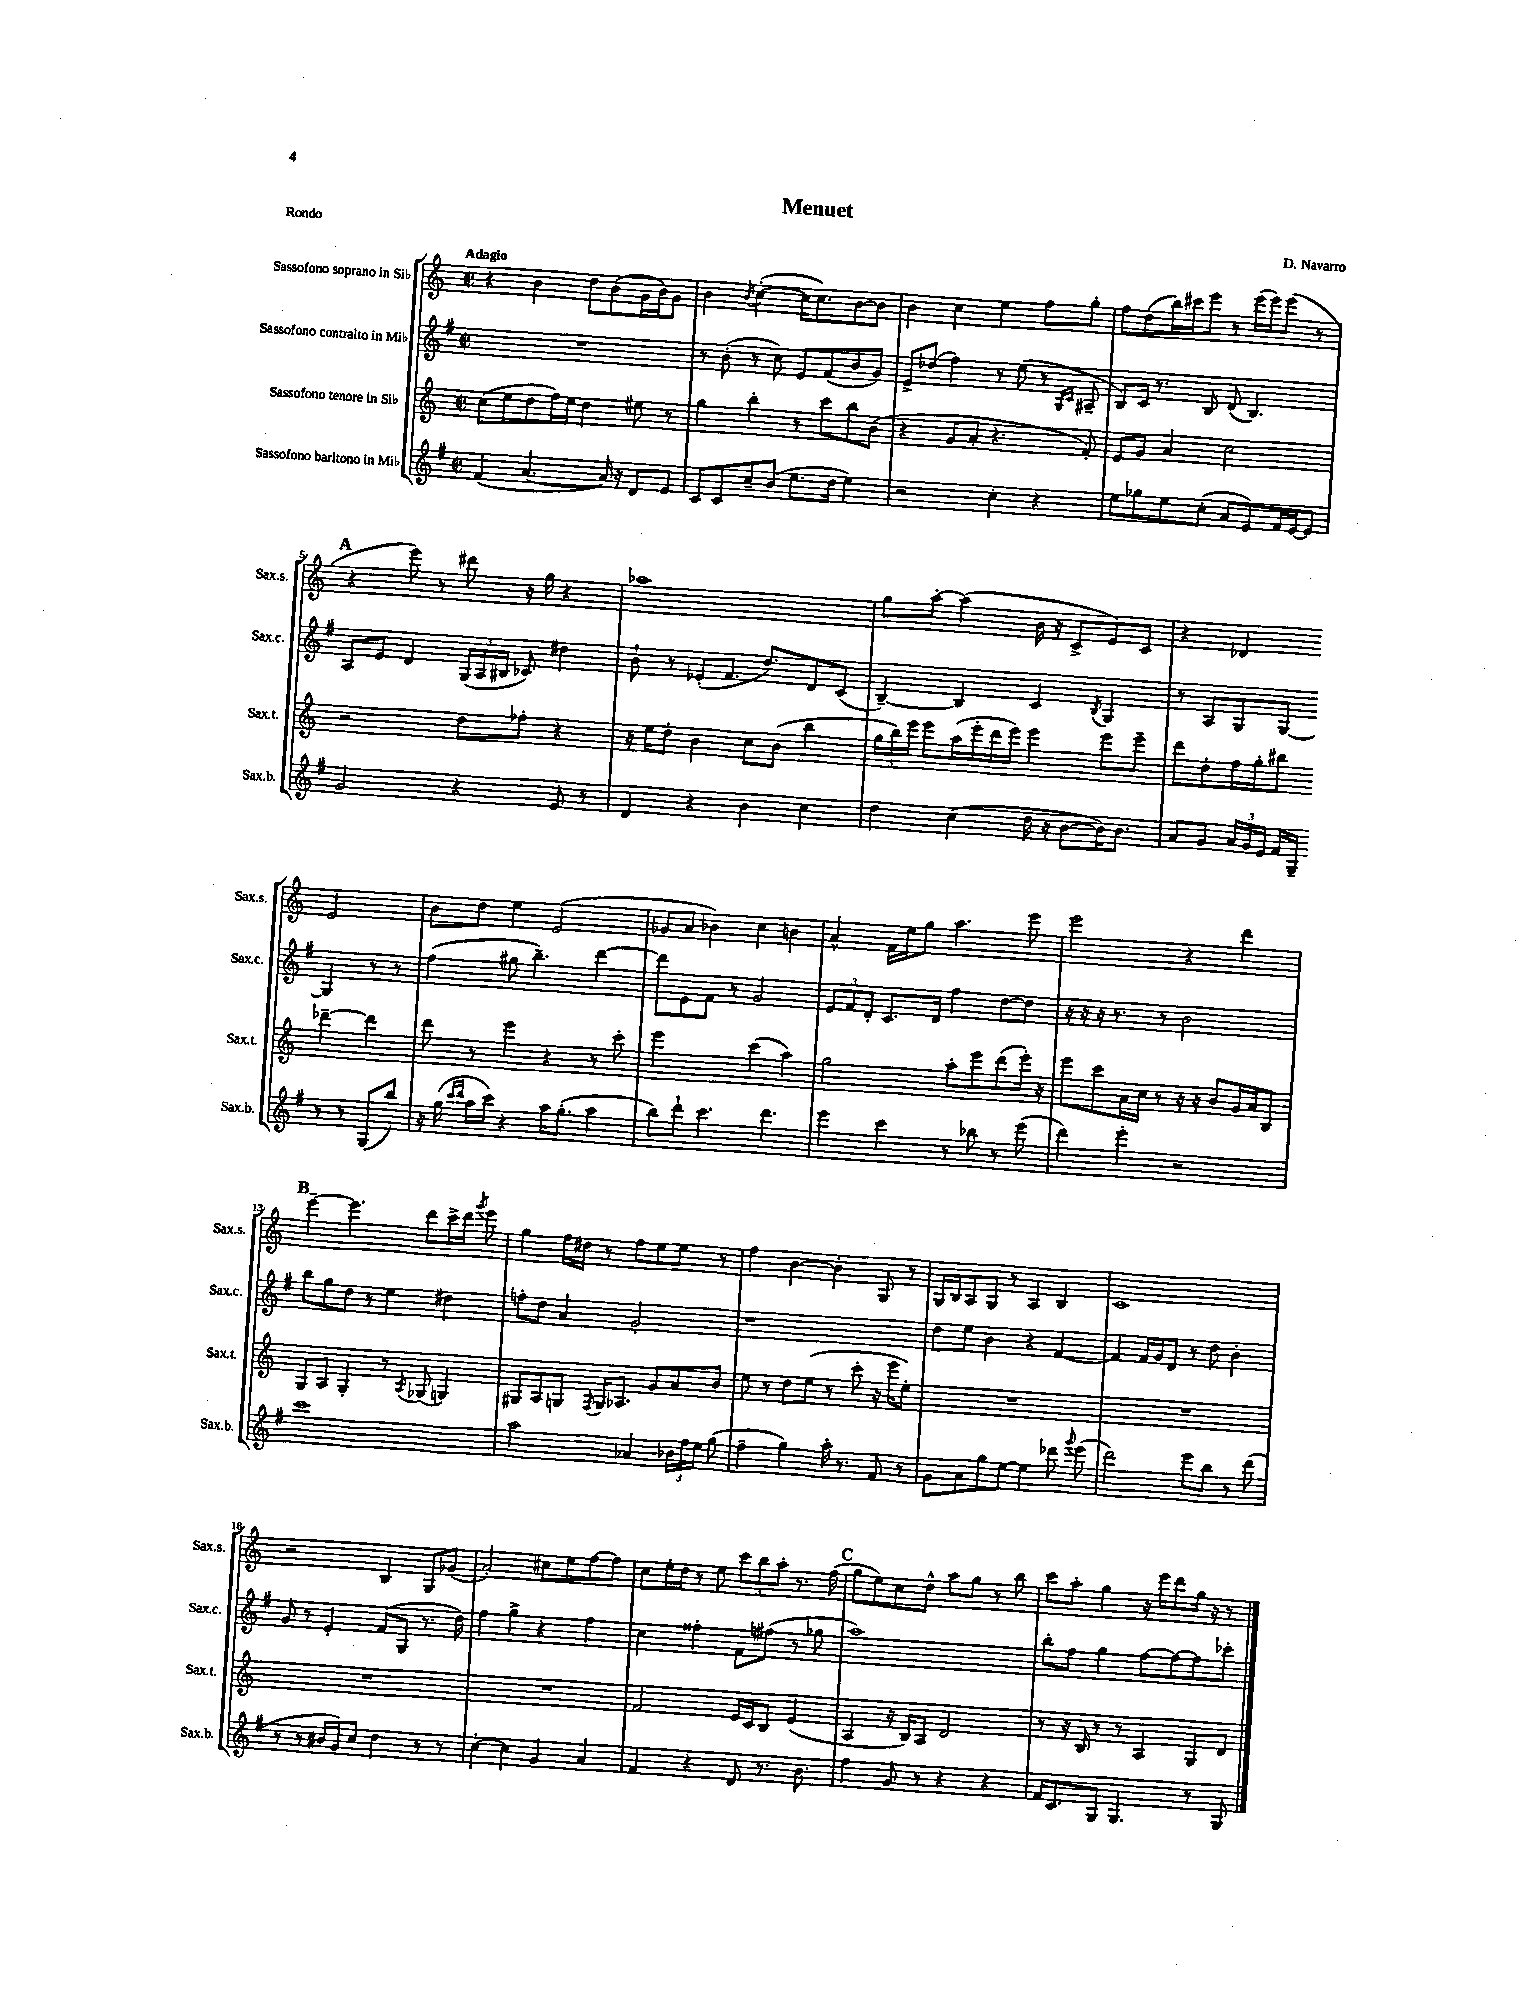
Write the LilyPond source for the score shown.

\header { title = "Menuet" composer = "D. Navarro" piece = "Rondo" }
<<
\new StaffGroup <<
\new Staff = "s0" \with { instrumentName = "Sassofono soprano in Sib" shortInstrumentName = "Sax.s." } {
    \clef treble \key c \major \defaultTimeSignature \time 2/2 \tempo "Adagio"
    \autoBeamOff r4 b'4 d''8[ b'8( g'16 b'16) g'8] |
    b'4 \acciaccatura { b'8 } c''4~-.( c''16[ c''8.) b'8~ b'8] |
    b'4 c''4 e''4 f''8[ g''8]-. |
    f''8[ d''8( b''16) cis'''16 e'''8] r8 e'''16[( e'''16) e'''8]( r8 |
    \mark \markup { \bold "A" } r4 e'''8) r8 dis'''8 r16 g''16 r4 |
    aes''1 |
    g''8[ a''8]~-. a''4( b'16 r16 c'8[-> e'8) c'8] |
    r4 des'4 e'2 |
    b'8[ d''8] e''4 e'2( |
    ges'8[ a'8] bes'4) c''4 b'4 |
    a'4-^ f'16[ e''16 g''8] a''4. e'''8 |
    e'''2 r4 d'''4 |
    \mark \markup { \bold "B" } e'''4~-- e'''4. d'''8[ c'''16-> d'''16] \acciaccatura { g'''8 } e'''8 |
    g''4 f''16[ dis''16] r8 f''8[ e''8 e''8] r8 |
    f''4 b'4~ b'4-. g8 r8 |
    g16[ b16 a8 g8] r8 a4 b4 |
    c'1 |
    r2 b4 g8[ ges'8]( |
    a'2-.) cis''8[ e''8 f''8~ f''8] |
    c''8[ e''16-. d''16] r8 e''8 \tuplet 3/2 { c'''8[ b''8 a''8]-. } r8. f''16( |
    \mark \markup { \bold "C" } g''8[ e''8) c''8 d''8]-^ a''8[ g''8] r8 b''8 |
    c'''8[ a''8]-. g''4 r16 e'''16[ d'''8 g''16] r16 r8 \bar "|." |
}
\new Staff = "s1" \with { instrumentName = "Sassofono contralto in Mib" shortInstrumentName = "Sax.c." } {
    \clef treble \key g \major \defaultTimeSignature \time 2/2
    \autoBeamOff R1 |
    r8 b'8-.( r8 c''8) e'8[ fis'8( b'8 g'8]) |
    e'8[-> des''8]( fis''4) r8 e''8( r8 \grace { g16[ c'16] } ais8-- |
    b8[) c'16] r8. b8 d'8( b4.) |
    \mark \markup { \bold "A" } a8[ e'8] d'4 \tuplet 3/2 { g16[( a16 bis16] } ces'8) dis''4 |
    b'8-! r8 ees'8[-.( fis'8.] d''8.[) d'8 c'8]( |
    b4~--) b4 c'4 \acciaccatura { b8 } g4 |
    r8 a8[ g8 g8]~ g4 r8 r8 |
    fis''4( gis''8 b''4.--) d'''4~ |
    d'''8[ e'8 fis'8] r8 g'2 |
    \tuplet 3/2 { e'8[ fis'8 d'8]-. } c'8.[ d'16] fis''4 d''8[~ d''8] |
    r16 r16 r16 r8. r8 b'2 |
    \mark \markup { \bold "B" } b''8[ g''8 d''8] r8 e''4 dis''4 |
    f''8[-. d''8] a'4 g'2-. |
    r1 |
    d''8[ e''8] b'4 r4 fis'4~ |
    fis'4 fis'16[ g'16 d'8] r8 d''8 b'4-. |
    g'8 r8 e'4-. fis'8[( g8] r8. d''16) |
    fis''4 g''4-> r4 fis''4 |
    c''4 fisis''4-. fis'8[ fis''8]( r8 ges''8 |
    \mark \markup { \bold "C" } a''1) |
    b''8[-. fis''8] g''4 fis''8[~ fis''8~ fis''8 ces'''8]-. \bar "|." |
}
\new Staff = "s2" \with { instrumentName = "Sassofono tenore in Sib" shortInstrumentName = "Sax.t." } {
    \clef treble \key c \major \defaultTimeSignature \time 2/2
    \autoBeamOff c''8[( e''8 d''8 f''16) e''16] d''4 eis''8 r8 |
    g''4 b''4-. r8 c'''8[ b''8 b'8]( |
    r4 g'8[ a'8]-. r4. f'8-.) |
    e'8[ g'8] a'4 c''2 |
    \mark \markup { \bold "A" } r2 d''8[ fes''8]-. r4 |
    r16 e''16[ d''8]-. b'4 c''8[ b'8]( b''4 |
    \tuplet 3/2 { g''16[ b''16) e'''16] } e'''8[ a''16( e'''16-. d'''16 e'''16]) e'''4 e'''8[ e'''8]-- |
    d'''8[ d''8-. f''16 g''16-. bis''8] des'''4~-- des'''4 |
    d'''8 r8 e'''4 r4 r8 c'''8-. |
    e'''2 c'''4( a''4) |
    g''2 a''8[-. e'''8 d'''8( e'''16]-.) r16 |
    e'''8[ c'''8 a'16 c''16] r8 r16 r16 b'8[ g'16 a'16 b8] |
    \mark \markup { \bold "B" } g8[ a8] g4-. r8 \acciaccatura { a8 } ges8( g4) |
    gis8[ a8 g8] \acciaccatura { f8 } g16[ aes8.] g'8[ a'8 b'8] |
    e''8 r8 d''8[ e''8]( r8 c'''8-. r16 e'''16[ e''8]-.) |
    R1 |
    R1 |
    R1 |
    R1 |
    f'2 e'16[ c'16 b8] e'4( |
    \mark \markup { \bold "C" } a4 r16 b16[) a8] d'2 |
    r8 r16 b16 r8 r8 a4 g8[ d'8] \bar "|." |
}
\new Staff = "s3" \with { instrumentName = "Sassofono baritono in Mib" shortInstrumentName = "Sax.b." } {
    \clef treble \key g \major \defaultTimeSignature \time 2/2
    \autoBeamOff fis'4( a'4.~ a'16) r16 d'8[ e'8] |
    c'8[ c'8 c''8-- b'8]( e''8.[ d''16] e''4) |
    r2 c''4-. r4 |
    e''8[ ges''8 e''8 c''8]-.( a'8[ e'8) fis'16 e'16~ e'8] |
    \mark \markup { \bold "A" } g'2 r4 e'8 r8 |
    d'4 r4 b'4 c''4 |
    d''4 c''4( d''16 r16 b'8[~ b'16) b'8.] |
    a'8[ g'8] \tuplet 3/2 { a'16[ g'16 e'16] } fis'16[ g16]-- r8 r8 g8[( b''8]) |
    r16 g''16( \grace { c'''16[ d'''16] } a''16[ c'''16]) r4 a''16[ g''8.]-.( a''4 |
    b''8[) d'''8]-! c'''4. d'''4. |
    e'''4 c'''4 r8 bes''8 r8 e'''8( |
    d'''4) e'''4-. r2 |
    \mark \markup { \bold "B" } c'''1 |
    a''2 aes'4 \tuplet 3/2 { bes'16[ fis''16 e''16] } g''8( |
    fis''4-- g''4) a''16-. r8. fis'8 r8 |
    g'8[ a'8 g''8 e''8]~ e''4 des'''8 \appoggiatura { g'''8 } e'''8( |
    d'''2) e'''8[ b''8] r8 d'''8( |
    r8 r8 bis'16[ g'16) c''8] d''4 r8 r8 |
    c''4~-. c''4 g'4 a'4 |
    fis'4 r4 d'8 r8. b'8. |
    \mark \markup { \bold "C" } fis''4 g'8 r8 r4 r4 |
    fis'16[ c'8. g8] g4. r8 g8 \bar "|." |
}
>>
>>
